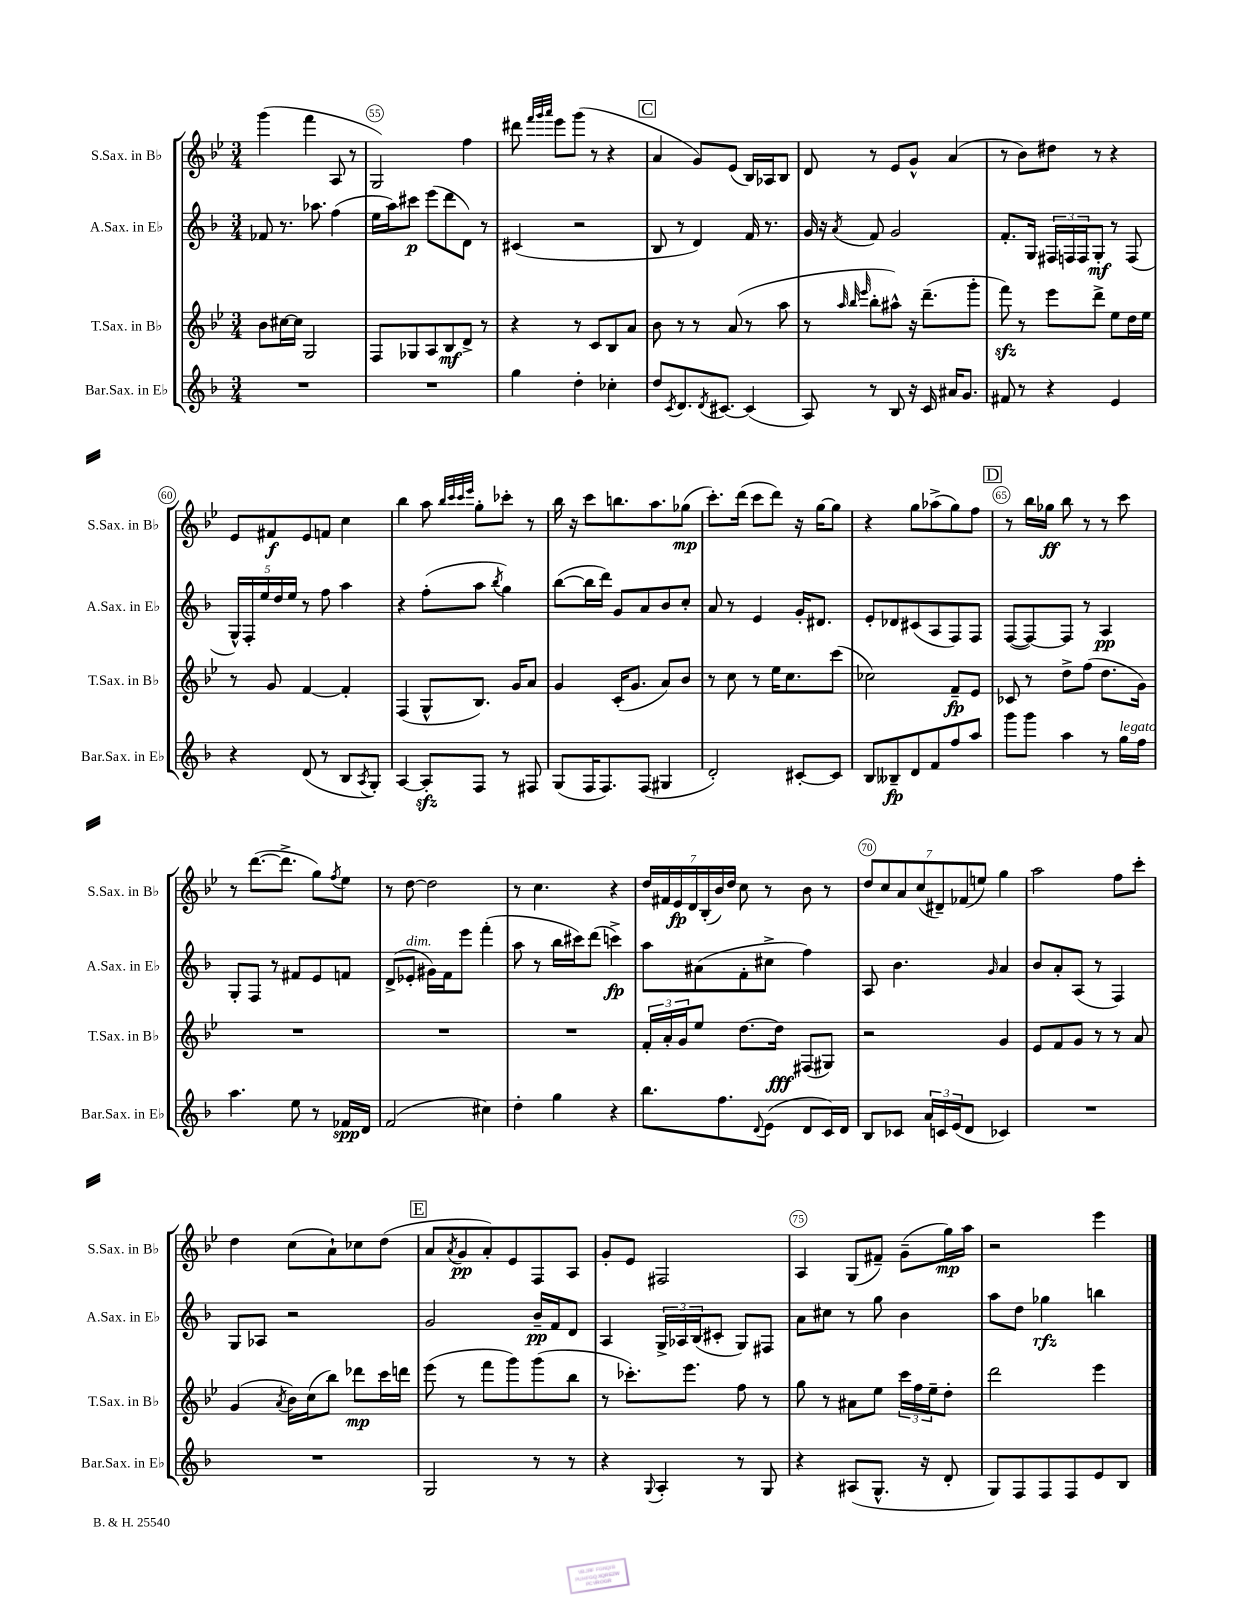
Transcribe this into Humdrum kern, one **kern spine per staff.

**kern	**kern	**kern	**kern
*staff4	*staff3	*staff2	*staff1
*clefG2	*clefG2	*clefG2	*clefG2
*k[b-]	*k[b-e-]	*k[b-]	*k[b-e-]
*M3/4	*M3/4	*M3/4	*M3/4
2.r	8b-\L	8f-/	(4ggg\
.	[16cc#\L	8.r	.
.	16cc#\]JJ	.	.
.	2G/	.	4fff\
.	.	8.aa-\	.
.	.	(4ff\	8A/
.	.	.	8r
=	=	=	=
2.r	8F/L	16ee\LL	2G/)
.	.	16aa\J)	.
.	8G-/	8ccc#\J	.
.	8A/	(8eee\L	.
.	8B-/	8ddd\	.
.	8d^/J	8d\J)	4ff\
.	8r	8r	.
=	=	=	=
4gg\	4r	(4c#/	8ddd#\
.	.	.	32qqfff/LLL
.	.	.	32qqggg/
.	.	.	32qqaaa/JJJ
.	.	.	8eee-\L
4dd'\	8r	2r	(8ggg\J
.	8c/L	.	8r
4cc-'\	8B-/	.	4r
.	8a/J	.	.
=	=	=	=
8dd/L	8b-\	8B-/	4a/
8qc/	.	.	.
8.d/	8r	8r	.
.	8r	4d/)	8g/L)
8qd/	.	.	.
[8.c#/J	.	.	.
.	(8a/	.	(8e-/J
(4c#/]	8r	16f/	16B-/LL)
.	.	8.r	16A-/J
.	8aa\	.	8B-/J
=	=	=	=
8A/)	8r	16g/	8d/
.	.	16r	.
.	32qqaa/	.	.
.	32qqbb-/	.	.
.	32qqeee-/	8qa/	.
8r	8bb-'\L	8f/	8r
8B-/	8aa#^^\J)	2g/	8e-/L
16r	16r	.	8g^^/J
16c/	(8.ddd~\L	.	.
16a#/LK	.	.	(4a/
8.g/J	.	.	.
.	8ggg'\J	.	.
=	=	=	=
8f#/	8fff\)	8.f'/L	8r
8r	8r	.	8b-\L)
.	.	16G/Jk	.
4r	8eee-\L	24F#/LL	8dd#\J
.	.	24F/	.
.	.	24F/J	.
.	8ddd^\J	8G'/J	8r
4e/	8ee-\L	8r	4r
.	16dd\L	(8F/	.
.	16ee-\JJ	.	.
=	=	=	=
4r	8r	20G^^/LL)	8e-/L
.	.	20F'/	.
.	.	20ee/	.
.	8g/	.	8f#/
.	.	20dd/	.
.	.	20ee/JJ	.
(8d/	[4f/	8r	8e-/
8r	.	8ff\	8f/J
8B-/L	4f'/]	4aa\	4cc\
8qA/	.	.	.
8G'/J)	.	.	.
=	=	=	=
[4A/	(4F/	4r	4bb-\
8A'/]L	8G^^/L	(8ff'\L	8aa\
.	.	.	32qqbb-/LLL
.	.	.	32qqccc/
.	.	.	32qqccc/
.	.	.	32qqeee-/JJJ
8F/J	8.B-/J)	8aa\J	8gg'\L
.	.	8qbb-/	.
8r	.	4gg\)	8ccc-'\J
.	16g/LK	.	.
8F#/	8a/J	.	8r
=	=	=	=
(8G/L	4g/	([8bb-\L	16bb-\
.	.	.	16r
16F/K	.	16bb-\]L	8ccc\L
8.F/)	.	16ddd\JJ)	.
.	(16c'/LK	8g/L	8.bb\
.	8.g/J	.	.
(8F/J	.	8a/	.
.	.	.	8.aa\
4G#/	8a/L)	8b-/	.
.	8b-/J	8cc'/J	(8gg-\J
=	=	=	=
2d'/)	8r	8a/	8.ccc'\L)
.	8cc\	8r	.
.	.	.	(16ddd\Jk
.	8r	4e/	8ccc\L
.	16ee-\LK	.	8ddd\J)
.	8.cc\	.	.
[8c#'/L	.	16g'/LK	16r
.	.	8.d#/J	[16gg\LK
8c#/]J	(8ccc\J	.	8gg\]J
=	=	=	=
8B-/L	2cc-\)	8e'/L	4r
8B--~/	.	8d-/	.
8d/	.	(8c#/	8gg\L
8f/	.	8A/	(8aa-^\
8ff/	8f~/L	8F/)	8gg\)
8aa/J	8e-/J	8F/J	8ff\J
=	=	=	=
8ggg\L	8c-/	([8F/L	8r
8ggg\J	8r	8F/_)	16bb-\LL
.	.	.	16gg-\JJ
4aa\	8dd^\L	8F/]J	8bb-\
.	(8ff\J	8r	8r
8r	8.dd\L	4A/	8r
16gg\LL	.	.	8ccc\
16ff\JJ	16g\Jk)	.	.
=	=	=	=
4.aa\	2.r	8G'/L	8r
.	.	8F/J	([8.ddd\L
.	.	8r	.
.	.	.	8.ddd^\]J
8ee\	.	8f#/L	.
8r	.	8e/	8gg\L)
.	.	.	8qff/
16f-/LL	.	8f/J	8ee-\J
16d/JJ	.	.	.
=	=	=	=
(2f/	2.r	(8d^/L	8r
.	.	8e-'/J	[8dd\
.	.	16g#\LL)	2dd\]
.	.	16f\J	.
.	.	8eee\J	.
4cc#\)	.	(4fff'\	.
=	=	=	=
4dd'\	2.r	8aa\	8r
.	.	8r	4.cc\
4gg\	.	16bb-\LL	.
.	.	16ccc#\J)	.
.	.	(8ddd\J	.
4r	.	4ccc^\)	4r
=	=	=	=
8.bb-\L	24f'/LL	8aa\L	28dd/LL
.	.	.	28f#/
.	24a'/	.	.
.	.	.	28e-/
.	24g/J	.	.
.	.	.	28d/
.	8ee-/J	(8a#\	.
.	.	.	(28B-'/
.	.	.	28b-/)
8.ff\	.	.	.
.	.	.	28dd/JJ
.	[8.dd\L	8f'\	8cc\
8qqd/	.	.	.
(8e\J	.	8cc#^\J	8r
.	16dd\]Jk	.	.
8d/L	(8F#/L	4ff\)	8b-\
16c/L)	8G#/J)	.	8r
16d/JJ	.	.	.
=	=	=	=
8B-/L	2r	8A/	14dd/L
.	.	.	14cc/
8c-/J	.	4.b-\	.
.	.	.	14a/
.	.	.	(14cc/
24a/LL	.	.	.
.	.	.	14d#~/)
24c/	.	.	.
(24e/J	.	.	.
.	.	.	(14f-/
8d/J	.	.	.
.	.	.	14ee/J)
.	.	16qqg/	.
4c-/)	4g/	4a/	4gg\
=	=	=	=
2.r	8e-/L	8b-/L	2aa\
.	8f/	8a'/	.
.	8g/J	(8A/J	.
.	8r	8r	.
.	8r	4F/)	8ff\L
.	8a/	.	8ccc'\J
=	=	=	=
2.r	(4g/	8G/L	4dd\
.	.	8A-/J	.
.	8qa/	.	.
.	16b-\LL)	2r	(8cc\L
.	(16cc\J	.	.
.	8bb-\J)	.	8a`\)
.	8ddd-\L	.	8cc-\
.	16ccc\L	.	(8dd\J
.	16ddd\JJ	.	.
=	=	=	=
2G/	(8eee-\	2g/	8a/L
.	.	.	8qa/
.	8r	.	8g/
.	8fff\L	.	8a'/)
.	8ggg\)	.	8e-/
8r	(8ggg\	16b-~/LL	8F/
.	.	16f/J	.
8r	8bb-\J	8d/J	8A/J
=	=	=	=
4r	8r	4A/	8g'/L
.	8.ccc-'\L)	.	8e-/J
8qqG/	.	.	.
4A'/	.	24G^/LL	2F#/
.	.	24A-/	.
.	8.eee-\J	.	.
.	.	(24B-/J	.
.	.	8c#'/J	.
8r	8ff\	8G/L)	.
8G/	8r	8F#/J	.
=	=	=	=
4r	8gg\	8a\L	4A/
.	8r	8cc#\J	.
(8A#/L	8a#\L	8r	(8G/L
8.G^^/J	8ee-\J	8gg\	8f#~/J)
.	24ccc\LL	4b-\	(8g~\L
.	24ff\	.	.
16r	.	.	.
.	24ee-~\J	.	.
8d'/	8dd'\J	.	16gg\L)
.	.	.	16aa\JJ
=	=	=	=
8G/L)	2ddd\	8aa\L	2r
8F/	.	8dd\J	.
8F/	.	4gg-\	.
8F/	.	.	.
8e/	4eee-\	4bb\	4eee-\
8B-/J	.	.	.
==	==	==	==
*-	*-	*-	*-
